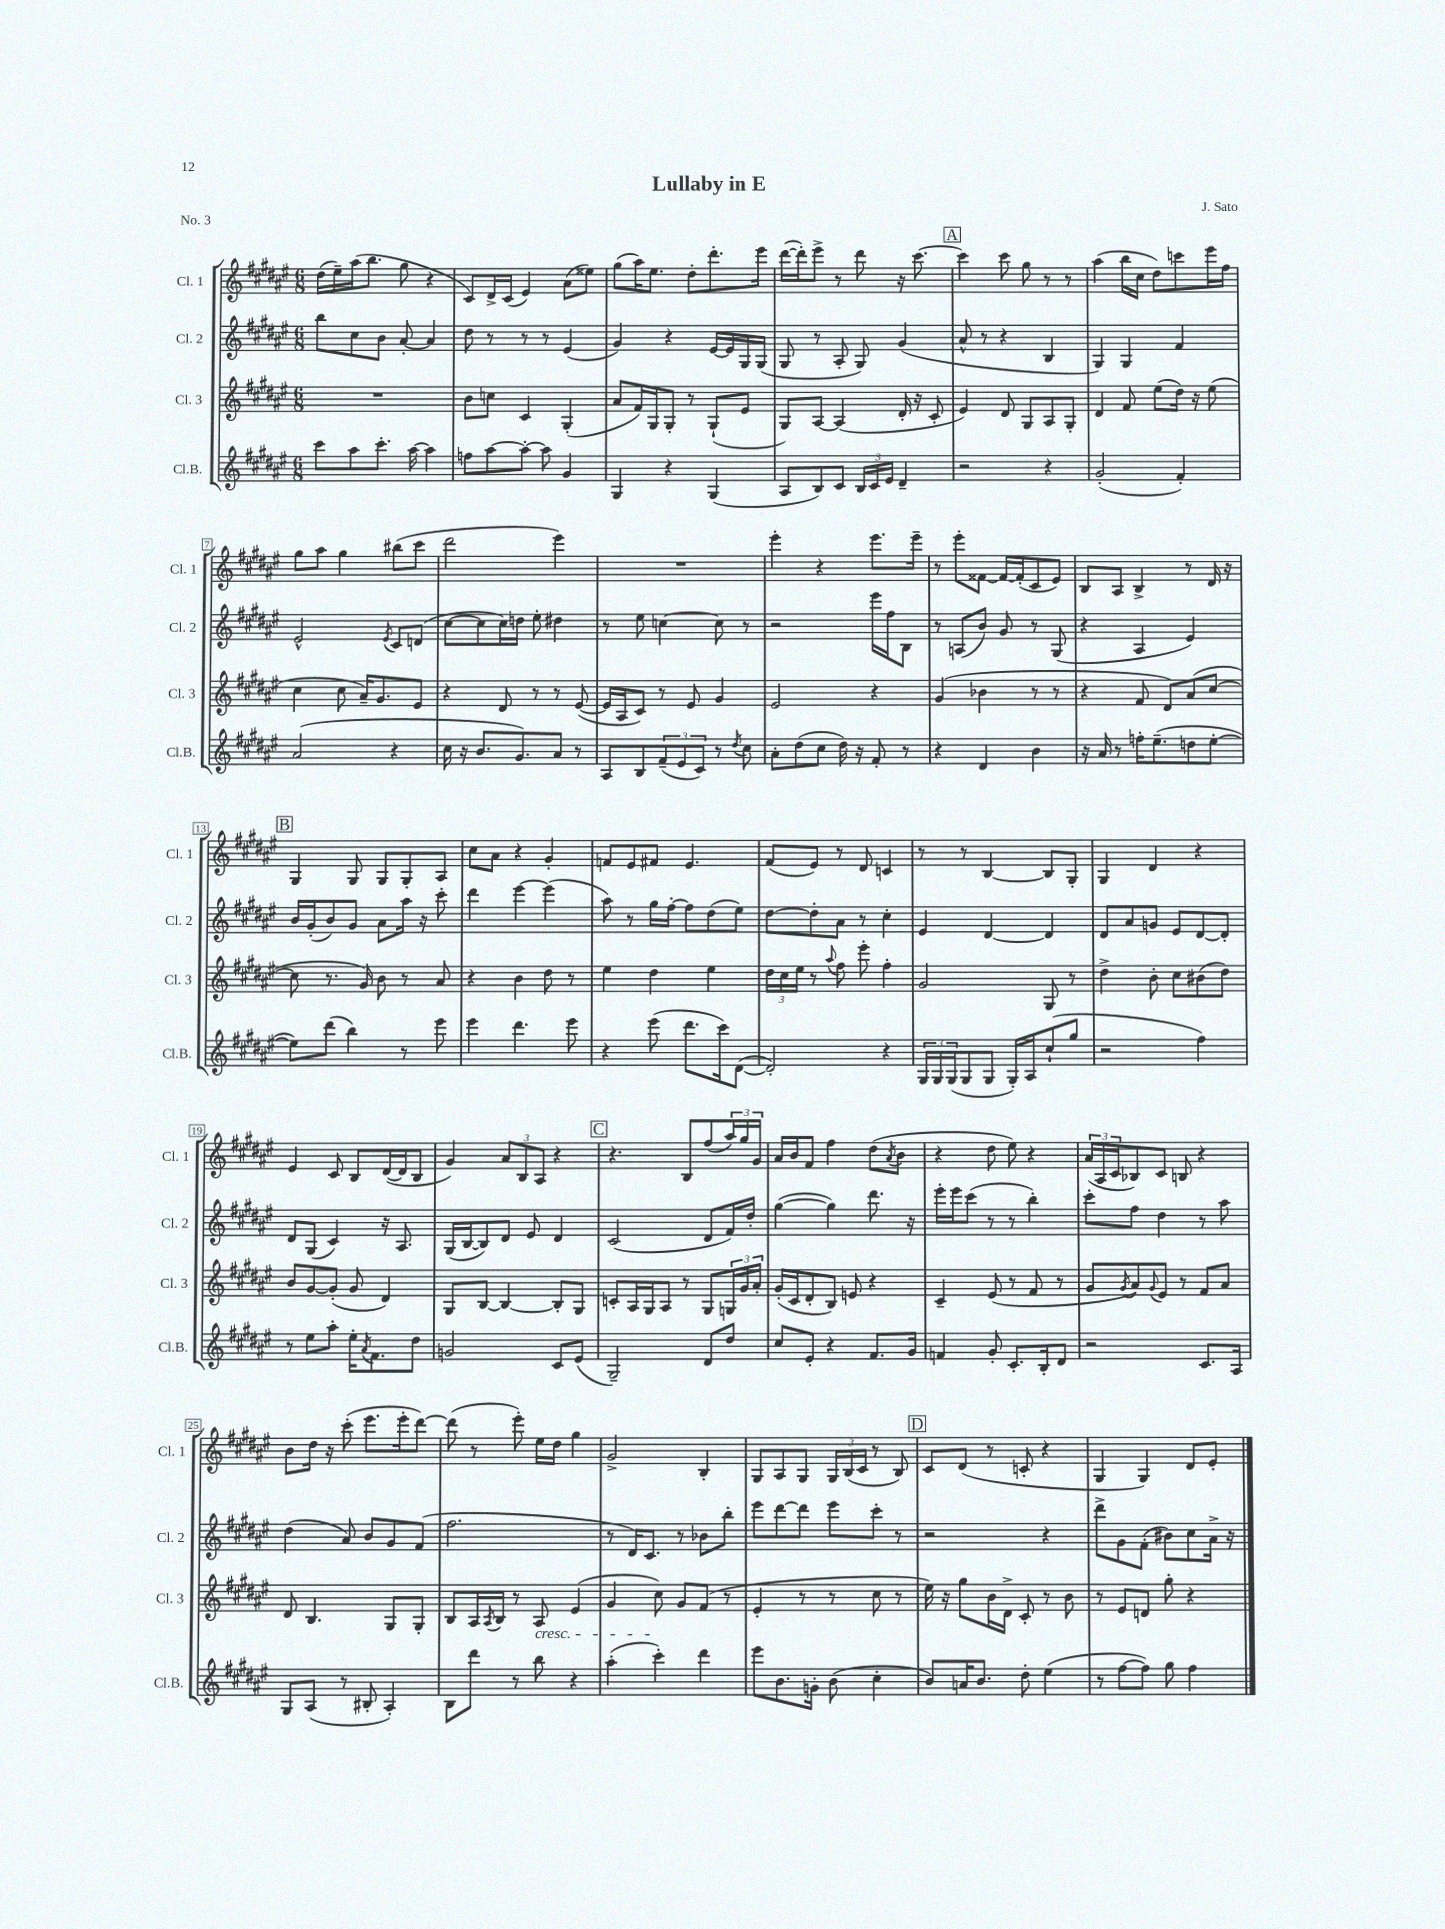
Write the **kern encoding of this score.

**kern	**kern	**kern	**kern
*staff4	*staff3	*staff2	*staff1
*clefG2	*clefG2	*clefG2	*clefG2
*k[f#c#g#d#a#e#]	*k[f#c#g#d#a#e#]	*k[f#c#g#d#a#e#]	*k[f#c#g#d#a#e#]
*M6/8	*M6/8	*M6/8	*M6/8
8ccc#	2.r	8bb	(16dd#
.	.	.	16ee#~)
8aa#	.	8cc#	(16aa#
.	.	.	8.bb
8.ccc#'	.	8b	.
.	.	[8a#'	8gg#
[16aa#	.	.	.
4aa#]	.	4a#]	4r
=	=	=	=
8ff	8b	8dd#	8c#)
[8aa#	8cc	8r	16d#^
.	.	.	(16c#
8aa#'_	4c#	8r	4e#)
8aa#]	.	8r	.
4g#	(4G#'	(4e#	(8a#
.	.	.	8ee##)
=	=	=	=
4G#	8a#	4g#)	(8gg#
.	16f#)	.	16aa#)
.	16G#	.	8.ee#
4r	8G#'	4r	.
.	8r	.	8dd#'
(4G#	(8G#`	[16e#	8.ddd#'
.	.	16e#]	.
.	8e#	16G#	.
.	.	(16G#	16eee#
=	=	=	=
8A#	8G#)	8G#	([16ddd#
.	.	.	16ddd#'])
8B)	[8A#	8r	8eee#^
8c#	(4A#]	8A#'	8r
24B	.	8G#)	8ddd#
24c#	.	.	.
24e#	.	.	.
4d#~	16d#'	(4g#	16r
.	16r	.	[8.ccc#
.	8c#'	.	.
=	=	=	=
2r	4e#)	8a#^^	4ccc#]
.	.	8r	.
.	8d#	4r	8ccc#
.	8G#	.	8gg#
4r	8A#	4B	8r
.	8G#'	.	8r
=	=	=	=
(2g#'	4d#	4G#)	(4aa#
.	8f#	4G#	16bb
.	.	.	16cc#
.	(8ee#	.	8dd#)
4f#')	16dd#)	4f#	8ccc
.	16r	.	.
.	(8ee#	.	16eee#
.	.	.	16ff#
=	=	=	=
(2a#	4cc#	2e#^^	8gg#
.	.	.	8aa#
.	8cc#	.	4gg#
.	16a#~)	.	.
.	8.g#	.	.
.	.	8qe#	.
4r	.	8c#	(8bb#
.	8e#	(8d	8ccc#
=	=	=	=
16cc#	4r	[8cc#	2ddd#
16r	.	.	.
8.b	.	8cc#]	.
.	8d#	16cc#)	.
8.g#)	.	16dd	.
.	8r	8ee#'	.
8a#	8r	4dd#	4eee#)
8r	([8e#	.	.
=	=	=	=
8A#	16e#]	8r	2.r
.	16A#	.	.
8B	8c#)	8ee#	.
(12f#~	8r	[4cc	.
12e#	.	.	.
.	8e#	.	.
12c#)	.	.	.
8r	4g#	8cc]	.
8qdd#	.	.	.
8cc#	.	8r	.
=	=	=	=
8a#'	2e#	2r	4eee#'
(8dd#	.	.	.
8cc#	.	.	4r
16dd#)	.	.	.
16r	.	.	.
8f#'	4r	16eee#	8.eee#
.	.	16ff#	.
8r	.	8B	.
.	.	.	16eee#~
=	=	=	=
4r	(4g#	8r	8r
.	.	(8A	8eee#'
4d#	4b-	8b)	[8f##
.	.	8g#	16f##_
.	.	.	(16f##']
4b	8r	8r	8c#
.	8r	(8G#	8e#)
=	=	=	=
16r	4r	4r	8B
16a#	.	.	.
8r	.	.	8A#
16ff'	8f#	4A#	4B^
(8.ee#~	.	.	.
.	8d#)	.	.
8dd	(8a#	4e#)	8r
[8ee#'	[8cc#	.	16d#
.	.	.	16r
=	=	=	=
8ee#])	8cc#]	16b	4G#
.	.	(16g#'	.
(8ddd#	8.r	8b)	.
4bb)	.	8g#	8G#
.	16g#)	.	.
.	8b	8a#	8G#
8r	8r	16aa#	8G#'
.	.	16r	.
8eee#	8a#	8ccc#'	8A#
=	=	=	=
4eee#	4r	4ddd#	8cc#
.	.	.	8a#
4.ddd#	4b	[4eee#	4r
.	8dd#	(4eee#]	4g#'
8eee#	8r	.	.
=	=	=	=
4r	4ee#	8aa#)	8f
.	.	8r	8e#
(8eee#	4dd#	16gg#	8f#
.	.	[16ff#'	.
8.ddd#	.	8ff#]	4.e#
.	4ee#	(8dd#	.
16ccc#)	.	.	.
([8d#	.	8ee#)	.
=	=	=	=
2d#'])	24dd#	[8dd#	(8f#
.	24cc#	.	.
.	24ee#	.	.
.	8r	8dd#']	8e#)
.	8qqaa#	.	.
.	8ff#	8a#	8r
.	8eee#'	8r	8d#
4r	4ff#'	4cc#'	4c
=	=	=	=
24G#	2g#	4e#	8r
24G#	.	.	.
(24G#	.	.	.
8G#	.	.	8r
8G#	.	[4d#	[4B
16G#')	.	.	.
16A#	.	.	.
(8cc#`	8G#	4d#]	8B]
8gg#	8r	.	8G#'
=	=	=	=
2r	4dd#^	8d#	4G#
.	.	8a#	.
.	8b'	8g	4d#
.	8cc#	8e#	.
4ff#)	(8b#	[8d#	4r
.	8dd#)	8d#']	.
=	=	=	=
8r	8b	8d#	4e#
8ee#	[8g#	(8G#	.
8aa#'	(8g#']	4c#)	8c#
16ee#'	8g#	.	8B
8qa#	.	.	.
8.f#	.	.	.
.	4d#)	16r	([16d#
.	.	8.A#	16d#]
8dd#	.	.	8B
=	=	=	=
2g	8G#	(16G#	4g#)
.	.	[16B	.
.	[8B	8B])	.
.	4B_	8d#	12a#
.	.	.	12B
.	.	8e#	.
.	.	.	12A#
8c#	8B']	4d#	4r
(8e#	8G#	.	.
=	=	=	=
2G#~)	8c'	(2c#	4.r
.	16A#	.	.
.	16G#	.	.
.	8A#	.	.
.	8r	.	8B
8d#	8G#	8d#	(8ff#
8dd#	24G	16f#)	24aa#)
.	24g#	.	24gg#
.	.	16dd#'	.
.	24a#'	.	24g#
=	=	=	=
8cc#	(16g#'	([4gg#	16a#
.	16c#	.	16b
8e#'	8d#'	.	8f#
4r	8B)	4gg#])	4ff#
.	8e	.	.
8.f#	4r	8.ddd#	(8dd#
.	.	.	8qa#
.	.	.	8b
16g#	.	16r	.
=	=	=	=
4f	4c#~	16eee#'	4r
.	.	16eee#	.
.	.	(8ccc#	.
8g#'	(8e#	8r	8dd#
8.c#'	8r	8r	8ee#)
.	8f#	4bb')	4r
16B'	.	.	.
8d#	8r	.	.
=	=	=	=
2r	8g#	8ccc#'	(24a#
.	.	.	24A#
.	.	.	24c#
.	8qg#	.	.
.	8a#)	8ff#	8B-)
.	8qqg#	.	.
.	8e#	4dd#	8c#
.	8r	.	8B
8.c#	8f#	8r	4r
.	8a#	8aa#	.
16A#	.	.	.
=	=	=	=
8G#	8d#	(4dd#	8b
(8A#	4.B	.	16dd#
.	.	.	16r
8r	.	8a#)	(8ccc#'
8B#'	.	8b	8.eee#
4A#')	8G#	8g#	.
.	.	.	16eee#'
.	8G#'	(8f#	[8ddd#)
=	=	=	=
8B	8B	2.ff#	(8ddd#]
8ddd#	16A#	.	8r
.	8qA#	.	.
.	16B	.	.
8r	8r	.	8eee#')
8bb	8A#	.	16ee#
.	.	.	16dd#
4r	(4e#	.	4gg#
=	=	=	=
(4aa#'	4g#	8r	2g#^
.	.	16d#)	.
.	.	8.c#	.
4ccc#')	8cc#)	.	.
.	8g#	8r	.
4ddd#	(8f#	8b-	4B'
.	8r	8bb'	.
=	=	=	=
8eee#	4e#'	8eee#	8G#
8.b	.	[8ddd#	8A#
.	8r	8ddd#]	8G#
16g'	.	.	.
(8b	8r	8eee#	24G#
.	.	.	(24B
.	.	.	24c#
4cc#'	8cc#	8ccc#'	8r
.	8r	8r	8B)
=	=	=	=
8b)	16ee#)	2r	8c#
.	16r	.	.
16a	8gg#	.	(8d#
8.b	.	.	.
.	16b	.	8r
.	16d#^	.	.
8dd#'	8c#'	.	8c'
(4ee#	8r	4r	4r
.	8b	.	.
=	=	=	=
8r	8r	8ddd#^	4G#
[8ff#	8e#	8g#	.
8ff#])	8d	(8f#'	4G#)
8gg#	8gg#'	8b#)	.
4ff#	4r	8cc#	8d#
.	.	16a#^	8e#'
.	.	16r	.
==	==	==	==
*-	*-	*-	*-
